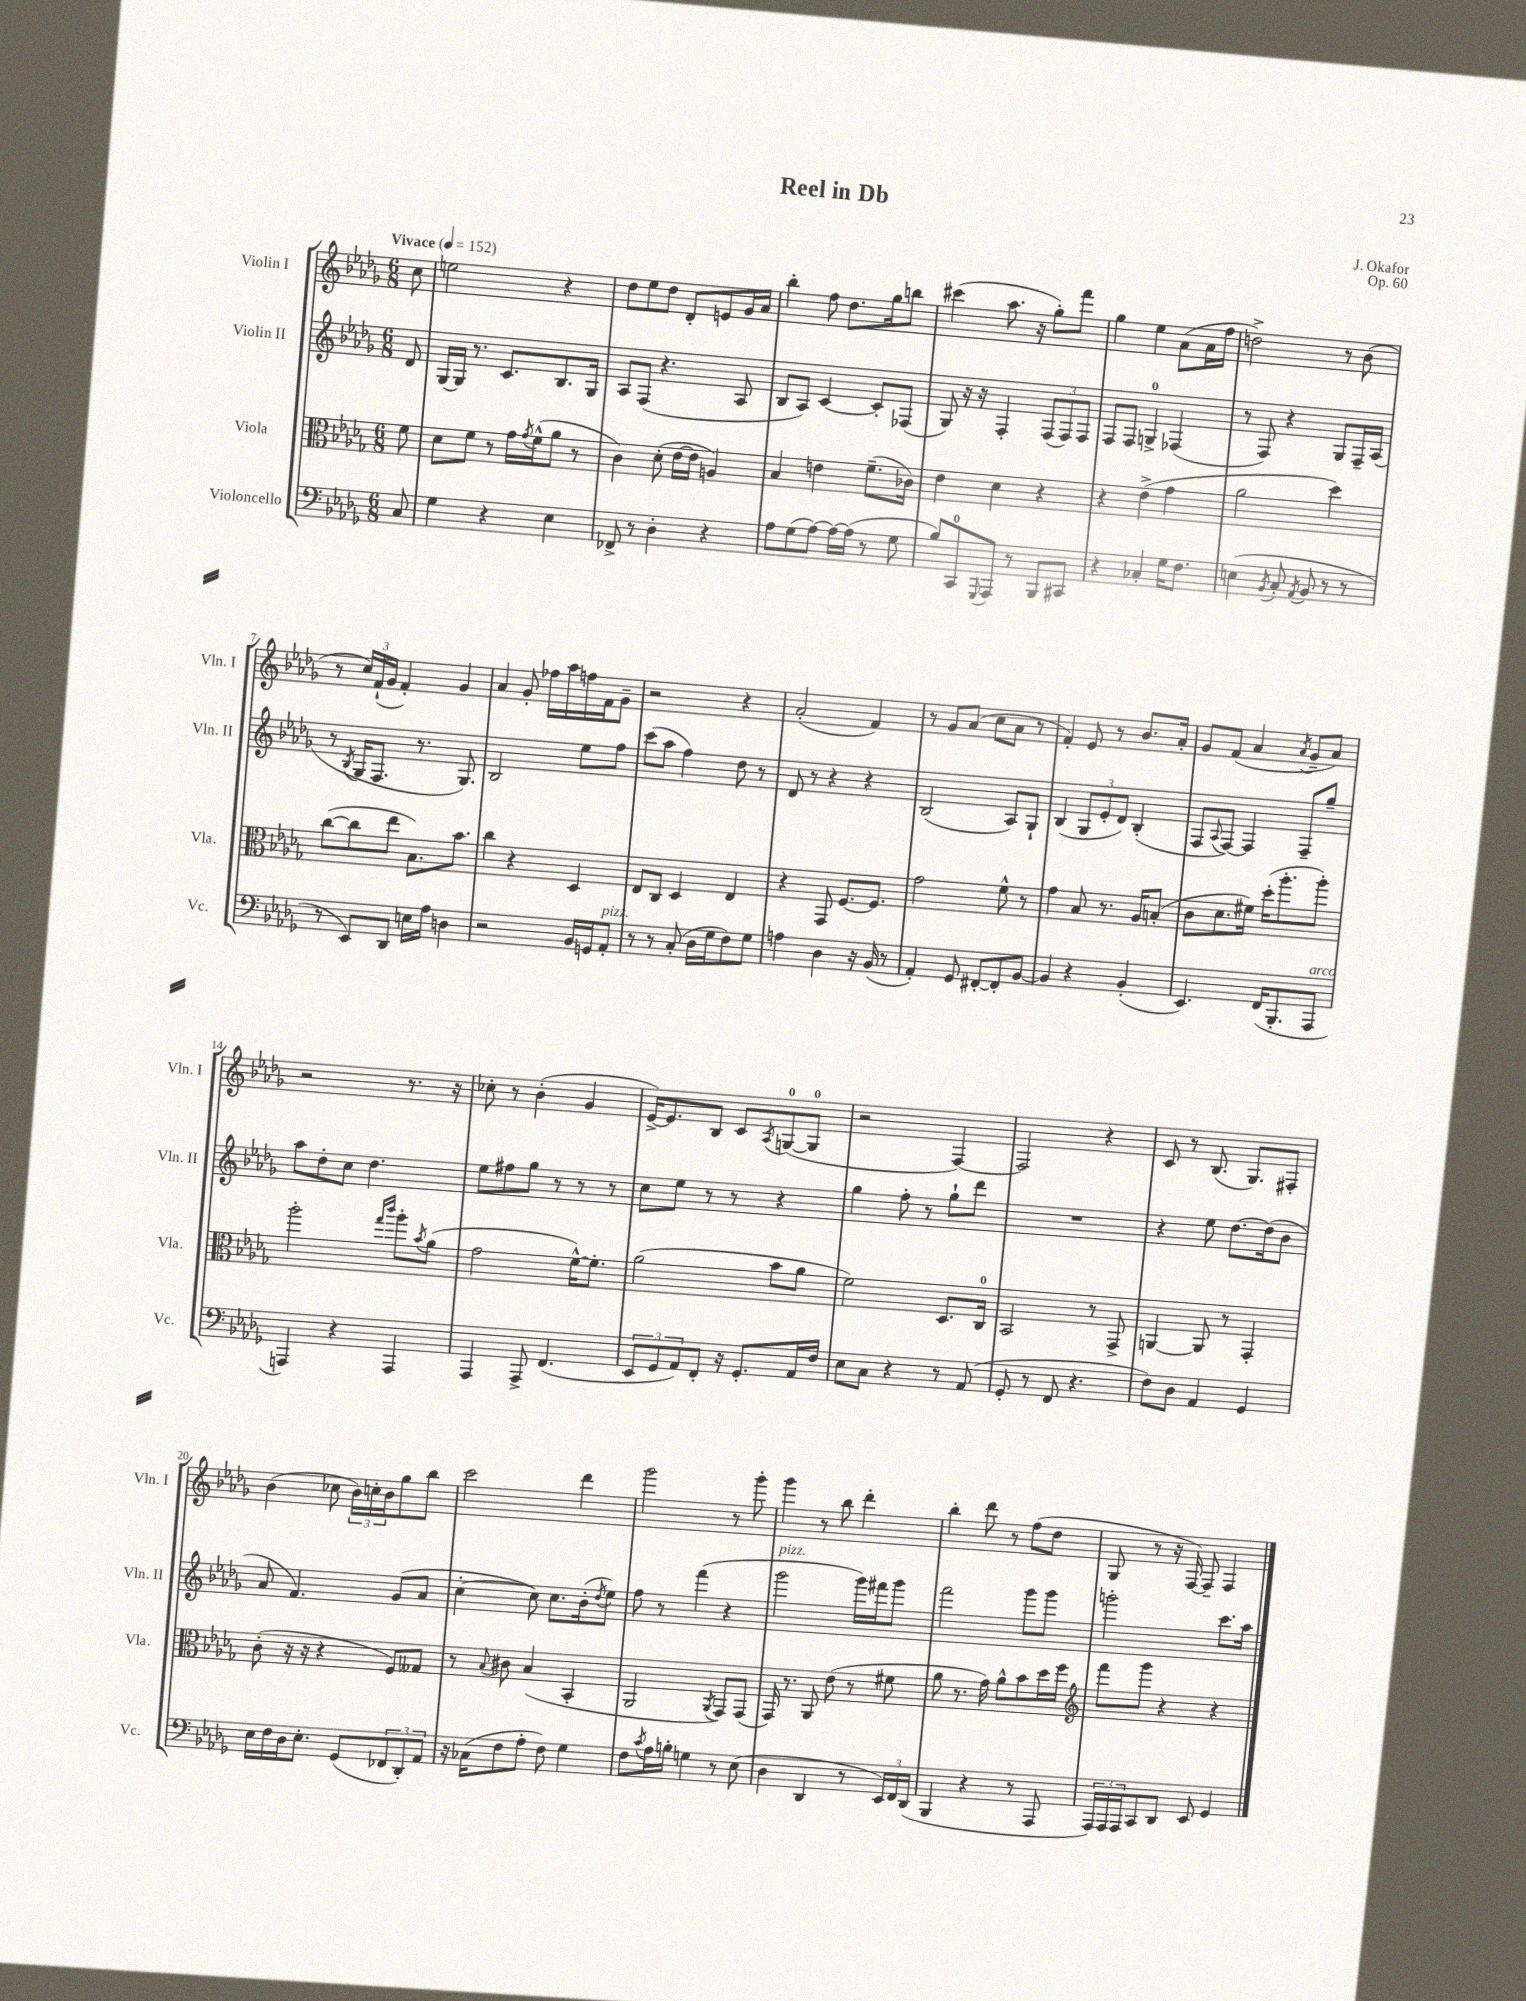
\header { title = "Reel in Db" composer = "J. Okafor" opus = "Op. 60" }
<<
\new StaffGroup <<
\new Staff = "s0" \with { instrumentName = "Violin I" shortInstrumentName = "Vln. I" } {
    \clef treble \key des \major \numericTimeSignature \time 6/8 \partial 8 \tempo "Vivace" 4 = 152
    c''8 |
    e''2 r4 |
    des''8 ees''8 des''8 des'8-. e'8 ges'16 aes'16 |
    bes''4-. f''8 des''8. ges''16 b''8 |
    cis'''4( aes''8. r16 ges''8-.) f'''8 |
    ges''4 ees''4 aes'8( aes'16 f''16 |
    d''2->) r8 bes'8( |
    r8 \tuplet 3/2 { c''16) f'16-!( ges'16 } f'4-.) ges'4 |
    aes'4 ges'8-. fes''16 aes''16 f''16 f'16 ges'8-- |
    r2 r4 |
    aes'2-.( f'4) |
    r8 ges'8 aes'8( c''8 aes'8 r8 |
    f'4-.) ees'8 r8 bes'8. aes'16-. |
    ges'8 f'8( aes'4 \acciaccatura { aes'8 } ges'8-- aes'8) |
    r2 r8. r16 |
    ces''8-. r8 bes'4-.( ges'4 |
    ees'16~->) ees'8. bes8 c'8 \acciaccatura { aes8 } g8-0~( g8-0 |
    r2 f4~) |
    f2 r4 |
    c'8 r8 bes8.( ges8.) fis8-. |
    bes'4( ces''8 \tuplet 3/2 { bes'16) c''16-. bes'16 } ges''8 bes''8 |
    c'''2 des'''4 |
    ges'''2 r8 ges'''8-. |
    ges'''4 r8 bes''8 des'''4-. |
    bes''4-. des'''8 r8 f''8( des''8 |
    ges8 r8 r16 f16~) f8-- f4 \bar "|." |
}
\new Staff = "s1" \with { instrumentName = "Violin II" shortInstrumentName = "Vln. II" } {
    \clef treble \key des \major \numericTimeSignature \time 6/8 \partial 8
    des'8 |
    ges16~ ges16 r8. c'8. bes8. ges16 |
    aes8 f8( r4. aes8 |
    bes8 aes8) c'4~ c'8-. fes8( |
    ges8) r16 r16 f4-. \tuplet 3/2 { f8( f8) f8 } |
    f8 f8 g4-0-> fes4( |
    r8 f8) r4 ges8 f16-- aes16( |
    r8 \acciaccatura { bes8 } ges16 f8. r8. ges8.) |
    bes2 ees''8 f''8 |
    c'''8( aes''8 f''4) des''8 r8 |
    des'8 r8 r4 r4 |
    bes2( aes8) ges8-! |
    bes4( \tuplet 3/2 { ges8 ees'8-. des'8) } bes4-.( |
    f8 \appoggiatura { aes8 } f8~) f4 f8-- ges''8-- |
    aes''8 des''8-. c''8 des''4. |
    ees''8 fis''8 ges''8 r8 r8 r8 |
    c''8 ees''8 r8 r8 r4 |
    ges''4 f''8-. r8 ges''8-! des'''8 |
    R2. |
    r4 ees''8 des''8.~ des''16( bes'8 |
    aes'8 f'4.) ges'8( aes'8 |
    c''4~-. c''8) c''8. bes'16-.( \acciaccatura { des''8 } ees''8) |
    f''8 r8 f'''4( r4 |
    ges'''2^\markup { \italic "pizz." } ges'''16) fis'''16 ges'''8 |
    f'''2 ges'''8 ges'''8 |
    g'''2-. c'''8. aes''16 \bar "|." |
}
\new Staff = "s2" \with { instrumentName = "Viola" shortInstrumentName = "Vla." } {
    \clef alto \key des \major \numericTimeSignature \time 6/8 \partial 8
    f'8 |
    des'8 f'8 r8 ges'16 \acciaccatura { ges'8 } f'16-^( aes'8 r8 |
    c'4) des'8-.( ees'16~ ees'16 a4) |
    bes4 e'4 f'8.--( ces'16) |
    ees'4 des'4 r4 |
    r4 ees'4->( ges'4 |
    aes'2 des''4) |
    c''8~( c''8 ees''8 bes8.) bes'8. |
    c''4 r4 des4 |
    ees8 c8 des4 ees4 |
    r4 ges,8 f8.~ f8. |
    ges'2 f'8-^ r8 |
    ges'4 bes8 r8. aes16 b8-.( |
    c'8 des'8. fis'16) des''16-.( aes''8.-. aes''8-.) |
    aes''2-. \grace { ges''16 c'''16 } aes''8-. \acciaccatura { bes'8 } aes'8( |
    ges'2 f'16~-^) f'8.-. |
    aes'2( bes'8 aes'8 |
    f'2) des8. c16-0 |
    bes,2 r8 ges,8-> |
    a,4~ a,8 r8 ges,4-. |
    c'8-.( r16 r16 r4 f8) geses8 |
    r8 \appoggiatura { bes8 } cis'8 bes4( bes,4-. |
    aes,2 \acciaccatura { aes,8 } ges,8) ges,8( |
    ges,16) r8. aes,8 ees'8( r8 fis'8 |
    aes'8 r8. ges'16) aes'8-^ bes'8 des''16 f''16 |
    \clef treble f'''8 ges'''8 r4 r4 \bar "|." |
}
\new Staff = "s3" \with { instrumentName = "Violoncello" shortInstrumentName = "Vc." } {
    \clef bass \key des \major \numericTimeSignature \time 6/8 \partial 8
    c8 |
    ges4 r4 ees4 |
    fes,8-> r8 des4-. r4 |
    aes8 ges8( aes8~) aes16~ aes16( r8 ges8 |
    bes8) c,8-0 \appoggiatura { ges,,8 } aes,,8 r8 bes,,8 cis,8 |
    r4 ces4-. ges16 f8. |
    e4( \acciaccatura { bes,8 } c8-. \acciaccatura { aes,8 } bes,8 r8 r8 |
    r8 ees,8) des,8 e16 aes16 d4 |
    r2 bes,16 g,16 aes,8-.^\markup { \italic "pizz." } |
    r8 r8 c8-.( des16 ges16 f8) ges8 |
    a4 des4 r16 bes,16( r8 |
    aes,4-.) ges,8 fis,8~-. fis,8-. bes,8~ |
    bes,4 r4 bes,4-.( |
    ees,4.) f,16( bes,,8.-. aes,,8^\markup { \italic "arco" } |
    a,,4) r4 a,,4 |
    aes,,4 aes,,8-> f,4.( |
    \tuplet 3/2 { ees,8 ges,8 aes,8) } f,8-. r16 ges,8.-. aes,16 f16 |
    ees8 c8 r4 r8 aes,8( |
    ges,8-. r8 f,8 r4. |
    f8) des8 aes,4 ges,4 |
    ees16 f16 des16 ees8.-. ges,8( \tuplet 3/2 { fes,8 des,8-.) aes,8 } |
    r16 ces16( f8 aes8-. f8) ges4 |
    f8 \acciaccatura { c'8 } aes16 b16-. g4 r8 ees8( |
    des4 des,4 r8 \tuplet 3/2 { ees,16) f,16 des,16( } |
    bes,,4 r4 r8 aes,,8 |
    \tuplet 3/2 { aes,,16) aes,,16 aes,,16 } c,8 des,8 ees,8 ges,4 \bar "|." |
}
>>
>>
